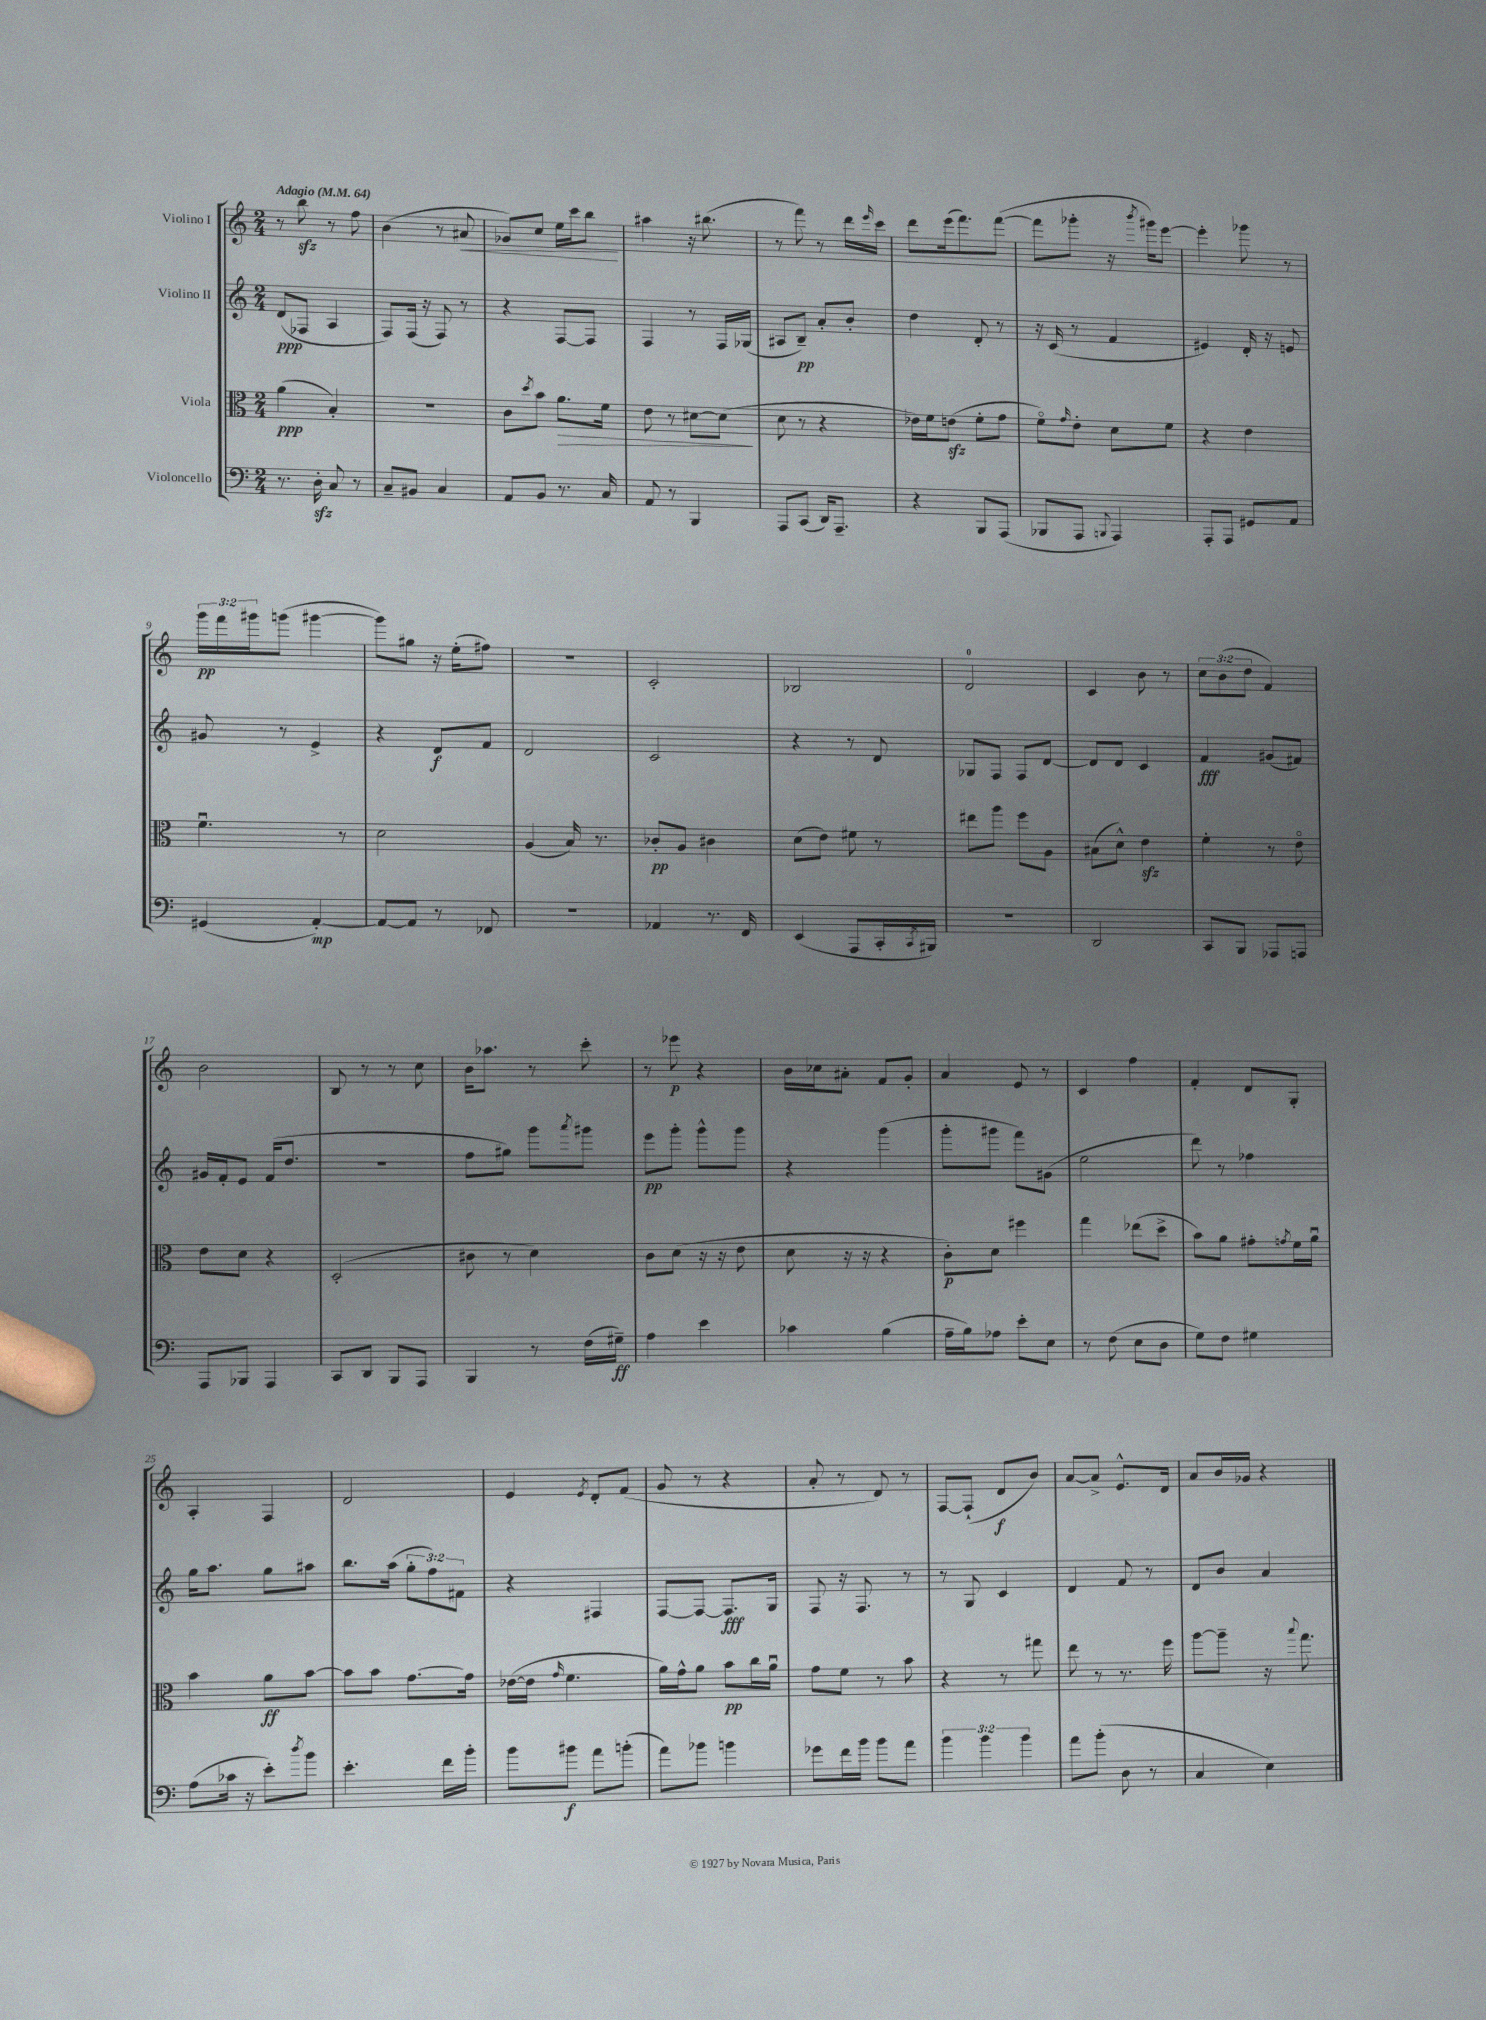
<<
\new StaffGroup <<
\new Staff = "s0" \with { instrumentName = "Violino I" } {
    \clef treble \key c \major \numericTimeSignature \time 2/4 \override Staff.TupletNumber.text = #tuplet-number::calc-fraction-text \tempo "Adagio" 4 = 64
    r8 b''8\sfz r8 f''8 |
    b'4( r8 ais'8\< |
    ges'8) c''8 e''16 c'''16 b''8\! |
    ais''4 r16 bis''8.( |
    r8 f'''8) r8 d'''16 \grace { e'''16 } c'''16 |
    d'''8 e'''16( f'''8.) f'''8~( |
    f'''8 ges'''8-. r16 \acciaccatura { b'''8 } gis'''16) e'''8~ |
    e'''4-. ges'''8 r8 |
    \tuplet 3/2 { g'''16\pp f'''16 gis'''16 } g'''8( gis'''4~ |
    gis'''8) gis''8 r16 e''16-.( fis''8) |
    R2 |
    c'2-. |
    bes2 |
    d'2-0 |
    c'4 b'8 r8 |
    \tuplet 3/2 { c''8 b'8( d''8 } f'4) |
    b'2 |
    b8 r8 r8 c''8 |
    b'16 aes''8. r8 c'''8-. |
    r8 ees'''8\p r4 |
    b'16 ces''16 ais'8-. f'8 g'8-. |
    a'4 e'8 r8 |
    c'4 f''4 |
    f'4-. d'8 g8-. |
    a4-. f4 |
    d'2 |
    e'4 \acciaccatura { e'8 } d'8-. f'8( |
    g'8 r8 r4 |
    a'8-. r8 d'8) r8 |
    f8~ f8-!( d'8\f b'8) |
    a'8~ a'8-> e'8.-^ d'16 |
    a'8 b'16 ges'16 r4 \bar "|." |
}
\new Staff = "s1" \with { instrumentName = "Violino II" } {
    \clef treble \key c \major \numericTimeSignature \time 2/4 \override Staff.TupletNumber.text = #tuplet-number::calc-fraction-text
    d'8\ppp( fes8 a4 |
    f8) f16( r16 f8) r8 |
    r4 f8~ f8 |
    f4 r8 f16 ges16( |
    ais8 b8--\pp) a'8-. b'8-. |
    d''4 d'8-. r8 |
    r16 c'16( r8 f'4 |
    eis'4) d'16-. r16 e'8 |
    gis'8 r8 e'4-> |
    r4 d'8\f f'8 |
    d'2 |
    c'2 |
    r4 r8 d'8 |
    ges8 f8 f8 d'8~ |
    d'8 d'8 c'4 |
    f'4\fff gis'8( fis'8) |
    gis'16 f'16-. e'8 f'16( d''8. |
    r2 |
    f''8 gis''8) g'''8 \acciaccatura { a'''8 } gis'''8 |
    e'''8\pp g'''8-. g'''8-^ g'''8 |
    r4 g'''4( |
    g'''8-. gis'''8 f'''8) gis'8( |
    e''2 |
    d'''8) r8 fes''4 |
    g''16 a''8. g''8 ais''8 |
    b''8. a''16( \tuplet 3/2 { g''8-. f''8) fis'8 } |
    r4 fis4 |
    f8~ f8~ f8.\fff g16 |
    f8 r16 f8. r8 |
    r8 g8 c'4 |
    d'4 f'8 r8 |
    d'8 b'8 a'4 \bar "|." |
}
\new Staff = "s2" \with { instrumentName = "Viola" } {
    \clef alto \key c \major \numericTimeSignature \time 2/4
    a'4\ppp( b4-.) |
    R2 |
    c'8 \acciaccatura { d''8 } b'8 a'8.\> f'16 |
    e'8 r8 dis'8~ dis'8\!( |
    d'8 r8 r4 |
    ees'16) f'16 e'8\sfz( f'8-. g'8 |
    f'8\flageolet) \grace { g'16 } e'8-. d'8 f'8 |
    r4 e'4 |
    f'4.\downbow r8 |
    d'2 |
    a4( b16) r8. |
    ces'8-.\pp a8 cis'4 |
    d'8( e'8) fis'8 r8 |
    eis''8 a''8 f''8 a8 |
    bis8( d'8-^) e'4\sfz |
    f'4-. r8 e'8\flageolet |
    e'8 d'8 r4 |
    d2-.( |
    cis'8 r8 d'4) |
    c'8 d'8( r16 r16 e'8 |
    d'8 r16 r16 r4 |
    c'8-.\p) d'8 fis''4 |
    g''4 ees''8( d''8-> |
    b'8) a'8 gis'8-. \acciaccatura { g'8 } f'16 a'16\downbow |
    b'4 a'8\ff b'8~ |
    b'8 b'8 g'8.~ g'16 |
    ees'16~( ees'16 \grace { g'16 } f'4. |
    a'16) g'16-^ a'8 b'8\pp c''16 a'16\downbow |
    g'8 f'8 r8 b'8 |
    r4 r8 gis''8 |
    e''8 r8 r8. f''16 |
    a''8~ a''8-- r16 \appoggiatura { b''8 } g''8. \bar "|." |
}
\new Staff = "s3" \with { instrumentName = "Violoncello" } {
    \clef bass \key c \major \numericTimeSignature \time 2/4 \override Staff.TupletNumber.text = #tuplet-number::calc-fraction-text
    r8. d16-.\sfz c8 r8 |
    c8-- bis,8 c4 |
    a,8 b,8 r8. c16 |
    a,8 r8 b,,4 |
    a,,8 c,8( d,16) a,,8.-- |
    r4 b,,8 a,,8( |
    bes,,8 a,,8 \appoggiatura { b,,8 } a,,4) |
    a,,8-. a,,8 gis,8 a,8 |
    gis,4( a,4~-.\mp) |
    a,8~ a,8 r8 fes,8 |
    R2 |
    aes,4 r8. f,16 |
    e,4( a,,8 c,16-. \acciaccatura { c,8 } bis,,16) |
    r2 |
    d,2 |
    c,8 b,,8 aes,,8 a,,8 |
    a,,8 bes,,8 a,,4 |
    c,8 d,8 b,,8 a,,8 |
    b,,4 r8 f16( gis16--\ff) |
    a4 e'4 |
    ces'4 b4( |
    a16-- b16) aes8 e'8-. e8 |
    r8 f8( e8 d8 |
    g8) f8 gis4 |
    a8( ces'16 r16 e'8-.) \acciaccatura { d''8 } b'8 |
    e'4.-. f'16 b'16-. |
    b'8 bis'8\f a'8 b'8-.( |
    a'8) bes'8 b'4 |
    ges'8 f'16 b'16 b'8 a'8 |
    \tuplet 3/2 { b'4 b'4 b'4 } |
    a'8 b'8-.( d8 r8 |
    c4 e4) \bar "|." |
}
>>
>>
